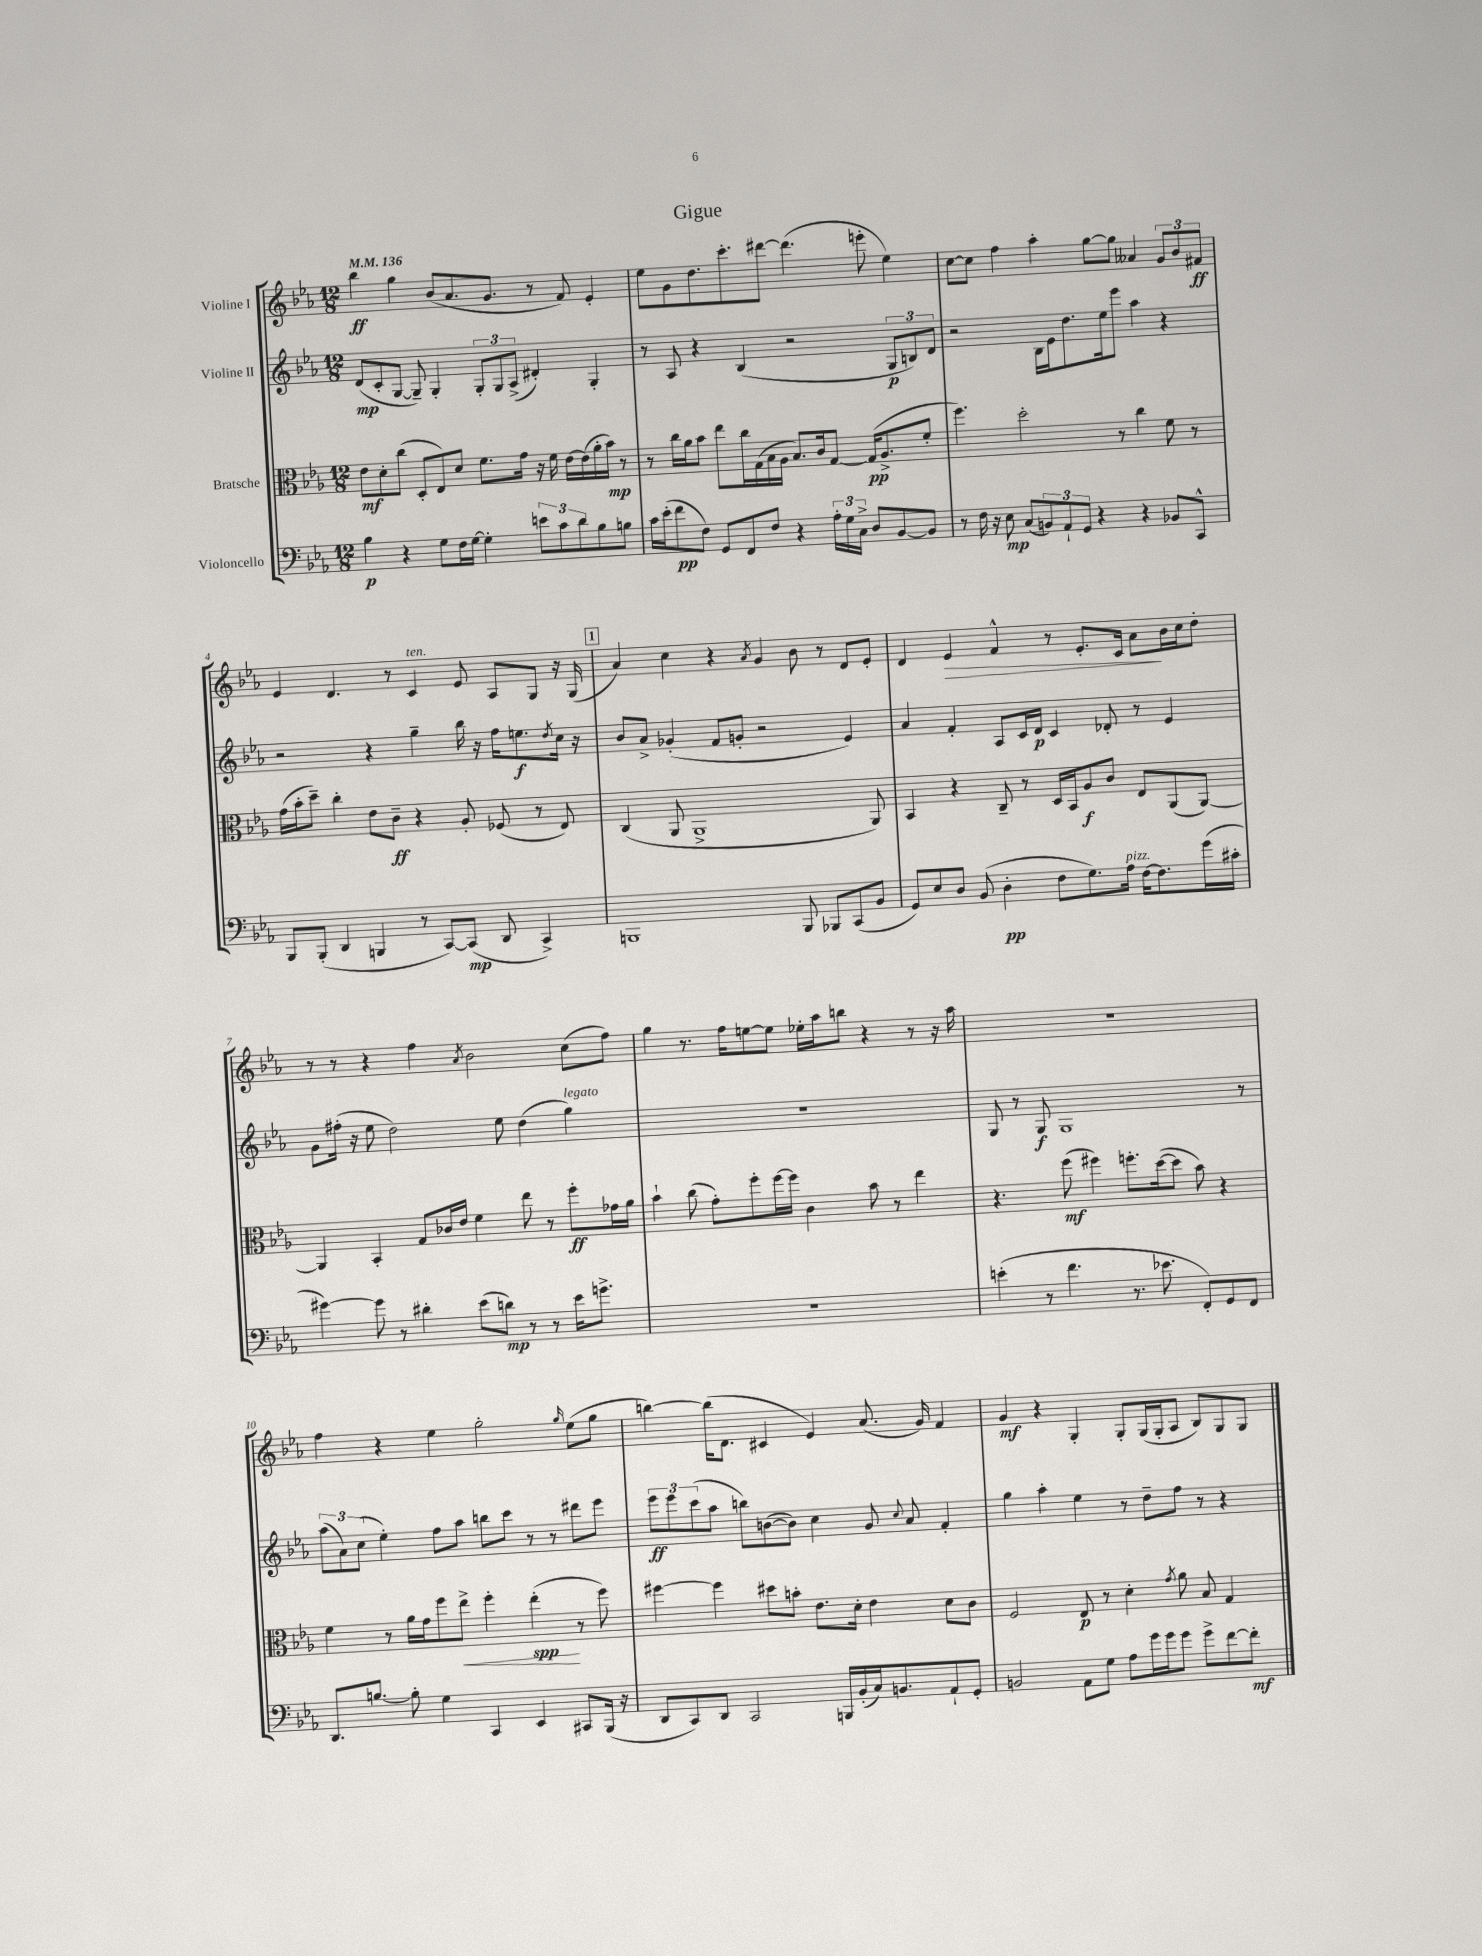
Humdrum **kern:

**kern	**kern	**kern	**kern
*staff4	*staff3	*staff2	*staff1
*clefF4	*clefC3	*clefG2	*clefG2
*k[b-e-a-]	*k[b-e-a-]	*k[b-e-a-]	*k[b-e-a-]
*M12/8	*M12/8	*M12/8	*M12/8
*MM136	*MM136	*MM136	*MM136
4B-	8e-	(8d	4bb-
.	8d'	8c'	.
4r	(8cc	[8G	4gg
.	8D'	8G~])	.
8G	8E-)	4G'	(8b-
16F	8d	.	8.a-
[16G	.	.	.
4G']	8.f	12G'	.
.	.	.	8.g
.	.	12G	.
.	.	(12A-^	.
.	16g	.	.
12e	16r	4d#')	8r
.	16f	.	.
12c	.	.	.
.	[16e-	.	8f)
12d	.	.	.
.	(16e-]	.	.
8B-	16a-'	4G'	4e-'
.	16b-)	.	.
8B	8r	.	.
=	=	=	=
16c	8r	8r	8ee-
(16e-'	.	.	.
8f	16cc	8A-	8g
.	16a-	.	.
8F)	8b-	4r	8.dd
8GG	8ee-	.	.
.	.	.	8.ccc'
8FF	16cc	(4B-	.
.	(16G	.	.
8F	16B-	.	[8ddd#
.	16A-	.	.
4r	8.B-)	2r	(4.ddd#]
.	16c	.	.
24A-'	[8G	.	.
24G	.	.	.
24C^	.	.	.
8D	(16G]	.	8eee'
.	8.A-^	.	.
[8BB-	.	12G	4ee-)
.	.	12B)	.
8BB-]	8f'	.	.
.	.	12d	.
=	=	=	=
8r	4.ff)	2r	[8cc
16F	.	.	8cc]
16r	.	.	.
8E-	.	.	4ff
(8C	2dd'	.	.
12BB)	.	16B-	4aa-'
.	.	16e-	.
12AA-`	.	.	.
.	.	8.dd	.
12GG	.	.	.
4r	.	.	[8gg
.	.	16ee-	.
.	8r	8eee-	8gg]
4r	4cc	4aa-	4a--
8BB-	8f	4r	12g
.	.	.	12b-
8CC^^	8r	.	.
.	.	.	12f#
=	=	=	=
8BBB-	(16g	2r	4e-
.	16b-'	.	.
(8BBB-'	8dd~)	.	.
4DD	4cc'	.	4.d
4BBB	8e-	4r	.
.	8c~	.	8r
8r	4r	4gg~	4c
[8CC)	.	.	.
(8CC]	8A-'	16bb-	8e-
.	.	16r	.
8DD	(8F-	16ff	8A-
.	.	8.ee	.
4CC^)	8r	.	8G
.	.	8qdd	.
.	8E-)	16cc	16r
.	.	16r	(16G
=	=	=	=
1BBB	(4C	8b-	4a-)
.	.	8a-^	.
.	8AA-	(4g-'	4cc
.	1AA-^	.	.
.	.	8f	4r
.	.	8g'	.
.	.	.	8qa-
.	.	2r	4g
8BBB	.	.	8b-
8BBB-	.	.	8r
(8CC	.	4e-)	8d
8BB-	8AA-)	.	8e-'
=	=	=	=
8GG)	4BB-	4a-	4d
8E-	.	.	.
8D	4r	4f'	4e-
(8BB-	.	.	.
4D'	8C~	8A-	4f^^
.	8r	16c	.
.	.	16d	.
8F	16D	4c	8r
.	16BB-	.	.
8.G)	8A-	.	8.e-'
.	8c	8d-'	.
16A-	.	.	16c
[16F	8E-	8r	8a-
8.F]	.	.	.
.	(8AA-	4e-	16b-
.	.	.	16cc
(16g	[8AA-)	.	8dd'
16c#'	.	.	.
=	=	=	=
[4g#)	4AA-]	8g	8r
.	.	(16ff#'	8r
.	.	16r	.
8g#]	4BB-'	8ee-	4r
8r	.	2dd)	.
4d#'	8G	.	4ff
.	16c-	.	.
.	16e-	.	.
.	.	.	8qa-
(8e-	4f	.	2b-
8d)	.	8ee-	.
8r	8ee-	(4dd	.
8r	8r	.	.
16e-	8ff'	4gg)	(8cc
8.g^	.	.	.
.	16g-	.	8ff)
.	16a-	.	.
=	=	=	=
1.r	4b-`	1.r	4gg
.	(8cc	.	8.r
.	8g')	.	.
.	.	.	16ff
.	8ff'	.	[8ee
.	[16ff	.	8ee]
.	16ff]	.	.
.	4c	.	16ee-'
.	.	.	16aa-
.	.	.	8bb
.	8b-	.	4r
.	8r	.	.
.	4ee-	.	8r
.	.	.	16r
.	.	.	16aa-
=	=	=	=
(4e'	4.r	8G	1.r
.	.	8r	.
8r	.	8G	.
4.f	(8ff	1G	.
.	4ff#)	.	.
8.r	8.ff'	.	.
8.e-	([16dd	.	.
.	8dd]	.	.
8FF')	8b-)	.	.
8GG	4r	.	.
8FF	.	8r	.
=	=	=	=
8.DD	4f	(12aa-	4ff
.	.	12a-)	.
.	.	(12cc	.
[8.B	.	.	.
.	8r	4ee-')	4r
8B']	16a-	.	.
.	16g	.	.
4G	8ff	8ff	4ee-
.	8ee-^	8aa-	.
4CC	4ff'	8bb	2gg'
.	.	8ccc	.
4EE-	(4ee-'	8r	.
.	.	8r	.
.	.	.	16qqgg
8CC#	8r	8ddd#	(8ee-
(16BBB-	8ff)	8eee-	8gg
16r	.	.	.
=	=	=	=
8DD	[4ff#	12eee-	[4bb)
.	.	12eee-	.
8CC)	.	.	.
.	.	(12ccc	.
8DD	4ff#]	8aa-	(16bb]
.	.	.	8.d
2CC	.	8bb)	.
.	8dd#	([8b	4c#
.	8b'	8b])	.
.	8.e-	4cc	4e-)
16BBB	.	.	.
(16BB-'	16d'	.	.
16C)	4e-	8g	(8.a-
8.BB	.	.	.
.	.	8qqcc	.
.	.	8a-	.
.	.	.	16g)
8AA-`	8d	4f'	4f
8GG'	8c	.	.
=	=	=	=
2BB	2F	4gg	4g
.	.	4aa-'	4r
8AA-	8E-	4ee-	4G'
8G	8r	.	.
8A-	4d'	8r	8G'
16g	.	8dd~	(16G
16g	.	.	16G'
.	8qg	.	.
8g	8a-	8ff	8A-
8g^	8B-	8r	8B-)
[8f	4G	4r	8G
8f']	.	.	8G
==	==	==	==
*-	*-	*-	*-
